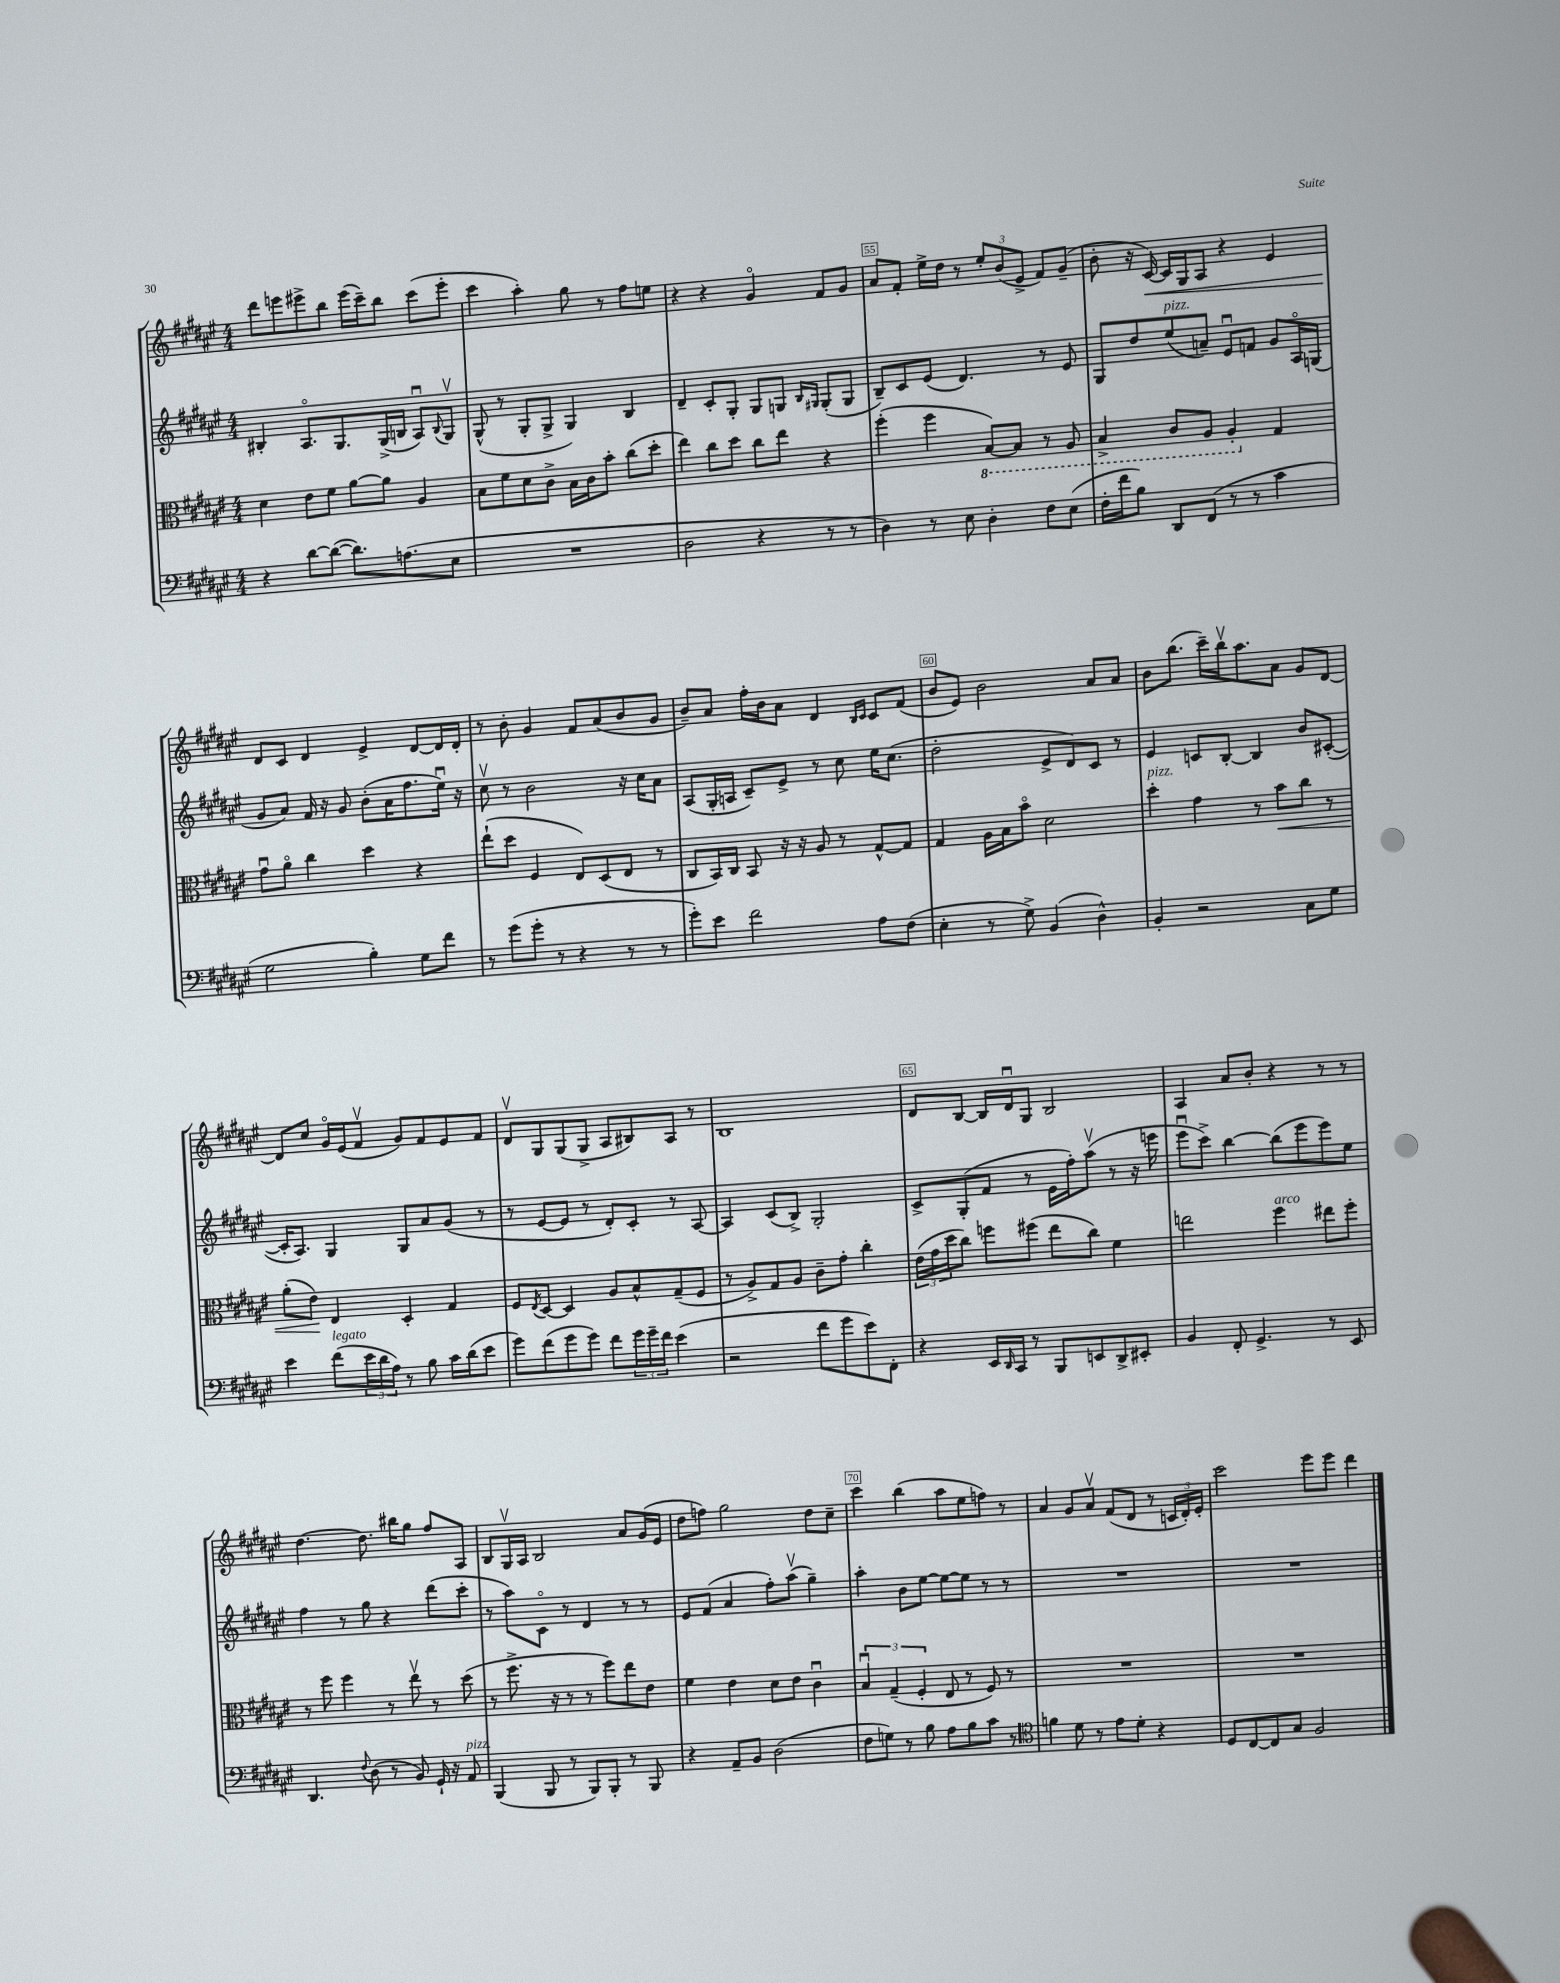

**kern	**kern	**kern	**kern
*staff4	*staff3	*staff2	*staff1
*clefF4	*clefC3	*clefG2	*clefG2
*k[f#c#g#d#a#e#]	*k[f#c#g#d#a#e#]	*k[f#c#g#d#a#e#]	*k[f#c#g#d#a#e#]
*M4/4	*M4/4	*M4/4	*M4/4
4r	4d#	4B#'	8ddd#
.	.	.	8eee
[8d#	8e#	8.A#o	8eee#^
(8d#_	8f#	.	8bb
.	.	8.G#	.
8.d#])	[8a#	.	(16eee#
.	.	.	16ccc#~)
.	8a#]	(16G#^	8bb
(8.A	.	16B	.
.	4A#	8A#u)	(8ccc#
.	.	8qqB	.
8E#	.	8G#v	8eee#'
=	=	=	=
1r	8B	(8G#^^	4ccc#
.	8f#	8r	.
.	8d#	8G#'	4aa#')
.	8c#^	8G#^	.
.	16B	4G#)	8gg#
.	16c#	.	.
.	8b'	.	8r
.	(8cc#	4B	8ff#
.	8dd#'	.	8ee
=	=	=	=
2D#	4ee#)	4d#~	4r
.	8cc#	8c#'	4r
.	8dd#	8G#'	.
4r	8cc#	8G#	4g#o
.	8ee#	8G	.
.	.	16qqB	.
.	.	16qqG#	.
8r	4r	(8G#'	8f#
8r	.	8G#	8g#
=	=	=	=
4D#)	(4ff#'	8B~)	8a#
.	.	8c#	8f#'
8r	4ff#	(8e#	16ee#^
.	.	.	16dd#
8E#	.	4.d#)	8r
4D#'	[8BB)	.	12ee#'
.	.	.	(12b
.	8BB]	.	.
.	.	.	12e#^
8F#	8r	8r	8f#)
(8E#	8AA#	8e#	(8g#~
=	=	=	=
16F#'	4BB^	8G#	8b'
16f#	.	.	.
8B)	.	8dd#	16r
.	.	.	[16c#)
8DD#	8C#	(8ee#	16c#]
.	.	.	16G#
(8FF#	8AA#	8a~)	8A#
8r	4AA#'	8e#u	4r
8r	.	8f	.
4c#	4G#	8g#	4e#
.	.	16A#o	.
.	.	(16G	.
=	=	=	=
2G#	8g#u	8g#	8d#
.	8a#o	8a#)	8c#
.	4cc#	16f#	4d#
.	.	16r	.
.	.	8g#	.
4B')	4dd#	(8b'	4e#^
.	.	16a#	.
.	.	8.ff#	.
8G#	4r	.	[8d#
8f#	.	16ee#u)	16d#]
.	.	16r	16d#'
=	=	=	=
8r	(8ee#`	8cc#v	8r
(8g#	8dd#	8r	8b'
8g#'	4F#	2b	4g#
8r	.	.	.
4r	8E#)	.	8f#
.	(8D#	.	(8a#
8r	8E#	16r	8b
.	.	16cc#	.
8r	8r	8a#	8g#
=	=	=	=
8g#')	8C#	(8A#	8b~)
8e#	16BB)	16G#'	8a#
.	16C#	16A	.
2f#	8BB	8c#~)	16ff#'
.	.	.	16b
.	16r	8e#^	8a#
.	16r	.	.
.	8A#	8r	4d#
.	8r	8cc#	.
.	.	.	16qqB
.	.	.	16qqc#
8A#	[8G#^^	16ee#	8c#
.	.	(8.cc#	.
(8F#	8G#]	.	(8f#
=	=	=	=
4E#'	4G#	2dd#'	8b
.	.	.	8e#)
8r	16A#	.	2b
.	16B	.	.
8G#^)	8bo	.	.
(4BB	2d#	8e#^	.
.	.	8d#)	.
4D#^^)	.	8c#	8a#
.	.	8r	8a#
=	=	=	=
4BB'	4dd#'	4e#	8b
.	.	.	(8.bb
2r	4g#	8c	.
.	.	.	16ccc#~)
.	.	[8B'	16bbv
.	.	.	8.aa#
.	8r	4B]	.
.	8b	.	8a#
8C#	8cc#	8b	8g#
8G#	8r	([8c#'	[8d#
=	=	=	=
4e#	(8a#'	16c#']	8d#]
.	.	8.A#)	.
.	8e#)	.	8cc#
(8f#	4E#	4G#	16g#o
.	.	.	(16e#
24e#	.	.	8f#v
24d#	.	.	.
24A#)	.	.	.
8r	4D#'	8G#	8g#)
8B	.	8a#	8f#
16c#	4G#	(8g#	8e#
(16d#	.	.	.
8e#	.	8r	8f#
=	=	=	=
8g#)	8F#	8r	8d#v
.	8qE#	.	.
(8f#	[8D#	[8e#	8G#
8g#	4D#]	8e#]	(8G#
8g#)	.	8r	8G#^
8f#	8A#	8d#')	8A#
24g#	8B^^	8c#'	8B#)
24g#~	.	.	.
24f#	.	.	.
(4e#	(8G#~	8r	8A#
.	8F#	[8A#	8r
=	=	=	=
2r	8r	4A#]	1B
.	8A#^)	.	.
.	8G#	(8c#	.
.	8A#	8B^)	.
8f#	8c#~	2G#'	.
8g#	8g#'	.	.
8e#)	4cc#'	.	.
8FF#'	.	.	.
=	=	=	=
4r	(24e#	8c#^	8d#
.	24g#	.	.
.	24dd#	.	.
.	8cc#)	(8G#'	[8B
16EE#	8ff	8f#	16B]
16qqDD#	.	.	.
16CC#	.	.	16d#u
8r	(8ff#	8r	8G#
8BBB	8ee#	16e#	2B
.	.	16ff#')	.
8EE	8cc#)	(8aa#v	.
8DD#^	4f#	8r	.
8EE#'	.	16r	.
.	.	16eee	.
=	=	=	=
4BB	2ee	8eee#u	4A#
.	.	8ccc#^)	.
8FF#'	.	[4bb	8a#
4.GG#^	.	.	8b'
.	4ff#	(8bb]	4r
.	.	8eee#	.
8r	8ee#	8eee#)	8r
8EE#	8ff#'	8ee#	8r
=	=	=	=
4.DD#	8r	4ff#	[4.dd#
.	8ff#	.	.
.	4ff#	8r	.
8qqF#	.	.	.
(8D#	.	8gg#	8.dd#]
8r	8r	4r	.
.	.	.	16bb#
8BB)	8ee#v	.	8gg#
16GG#`	8r	(8ddd#	8ff#
16r	.	.	.
8AA#	(8dd#	8ccc#'	8A#
=	=	=	=
(4BBB	8r	8r	8B
.	8.ff#^	8aa#)	16G#v
.	.	.	16A#
8BBB	.	8c#o	2B
.	16r	.	.
8r	8r	8r	.
8BBB)	8r	4d#	.
8BBB'	8ff#)	.	.
8r	8ee#	8r	8a#
8BBB	8e#	8r	(16g#
.	.	.	16e#
=	=	=	=
4r	4f#	8e#	8dd#
.	.	(8f#	8ff)
8AA#~	4e#	4a#	2gg#
8BB	.	.	.
(2D#	8d#	8ff#')	.
.	8e#	(8aa#v	.
.	4c#u	4gg#~)	8dd#
.	.	.	8cc#~
=	=	=	=
8F#	6Bu	4aa#'	4ccc#
8G)	.	.	.
.	(6G#~	.	.
8r	.	8b	(4bb
.	6F#'	.	.
8B	.	[8ee#	.
8A#	8E#	8ee#_	8aa#
8B	8r	8ee#]	8ee#
8c#	8F#)	8r	8ff)
8r	8r	8r	8r
=	=	=	=
*clefC4	*	*	*
4f	1r	1r	4a#
8d#	.	.	8g#
8r	.	.	8a#v
8e#	.	.	(8f#
8d#'	.	.	8d#
4r	.	.	8r
.	.	.	24c
.	.	.	24d#')
.	.	.	24e#'
=	=	=	=
8D#	1r	1r	2ccc#
[8C#	.	.	.
8C#]	.	.	.
8G#	.	.	.
2F#	.	.	8eee#
.	.	.	8eee#
.	.	.	4ddd#
==	==	==	==
*-	*-	*-	*-
